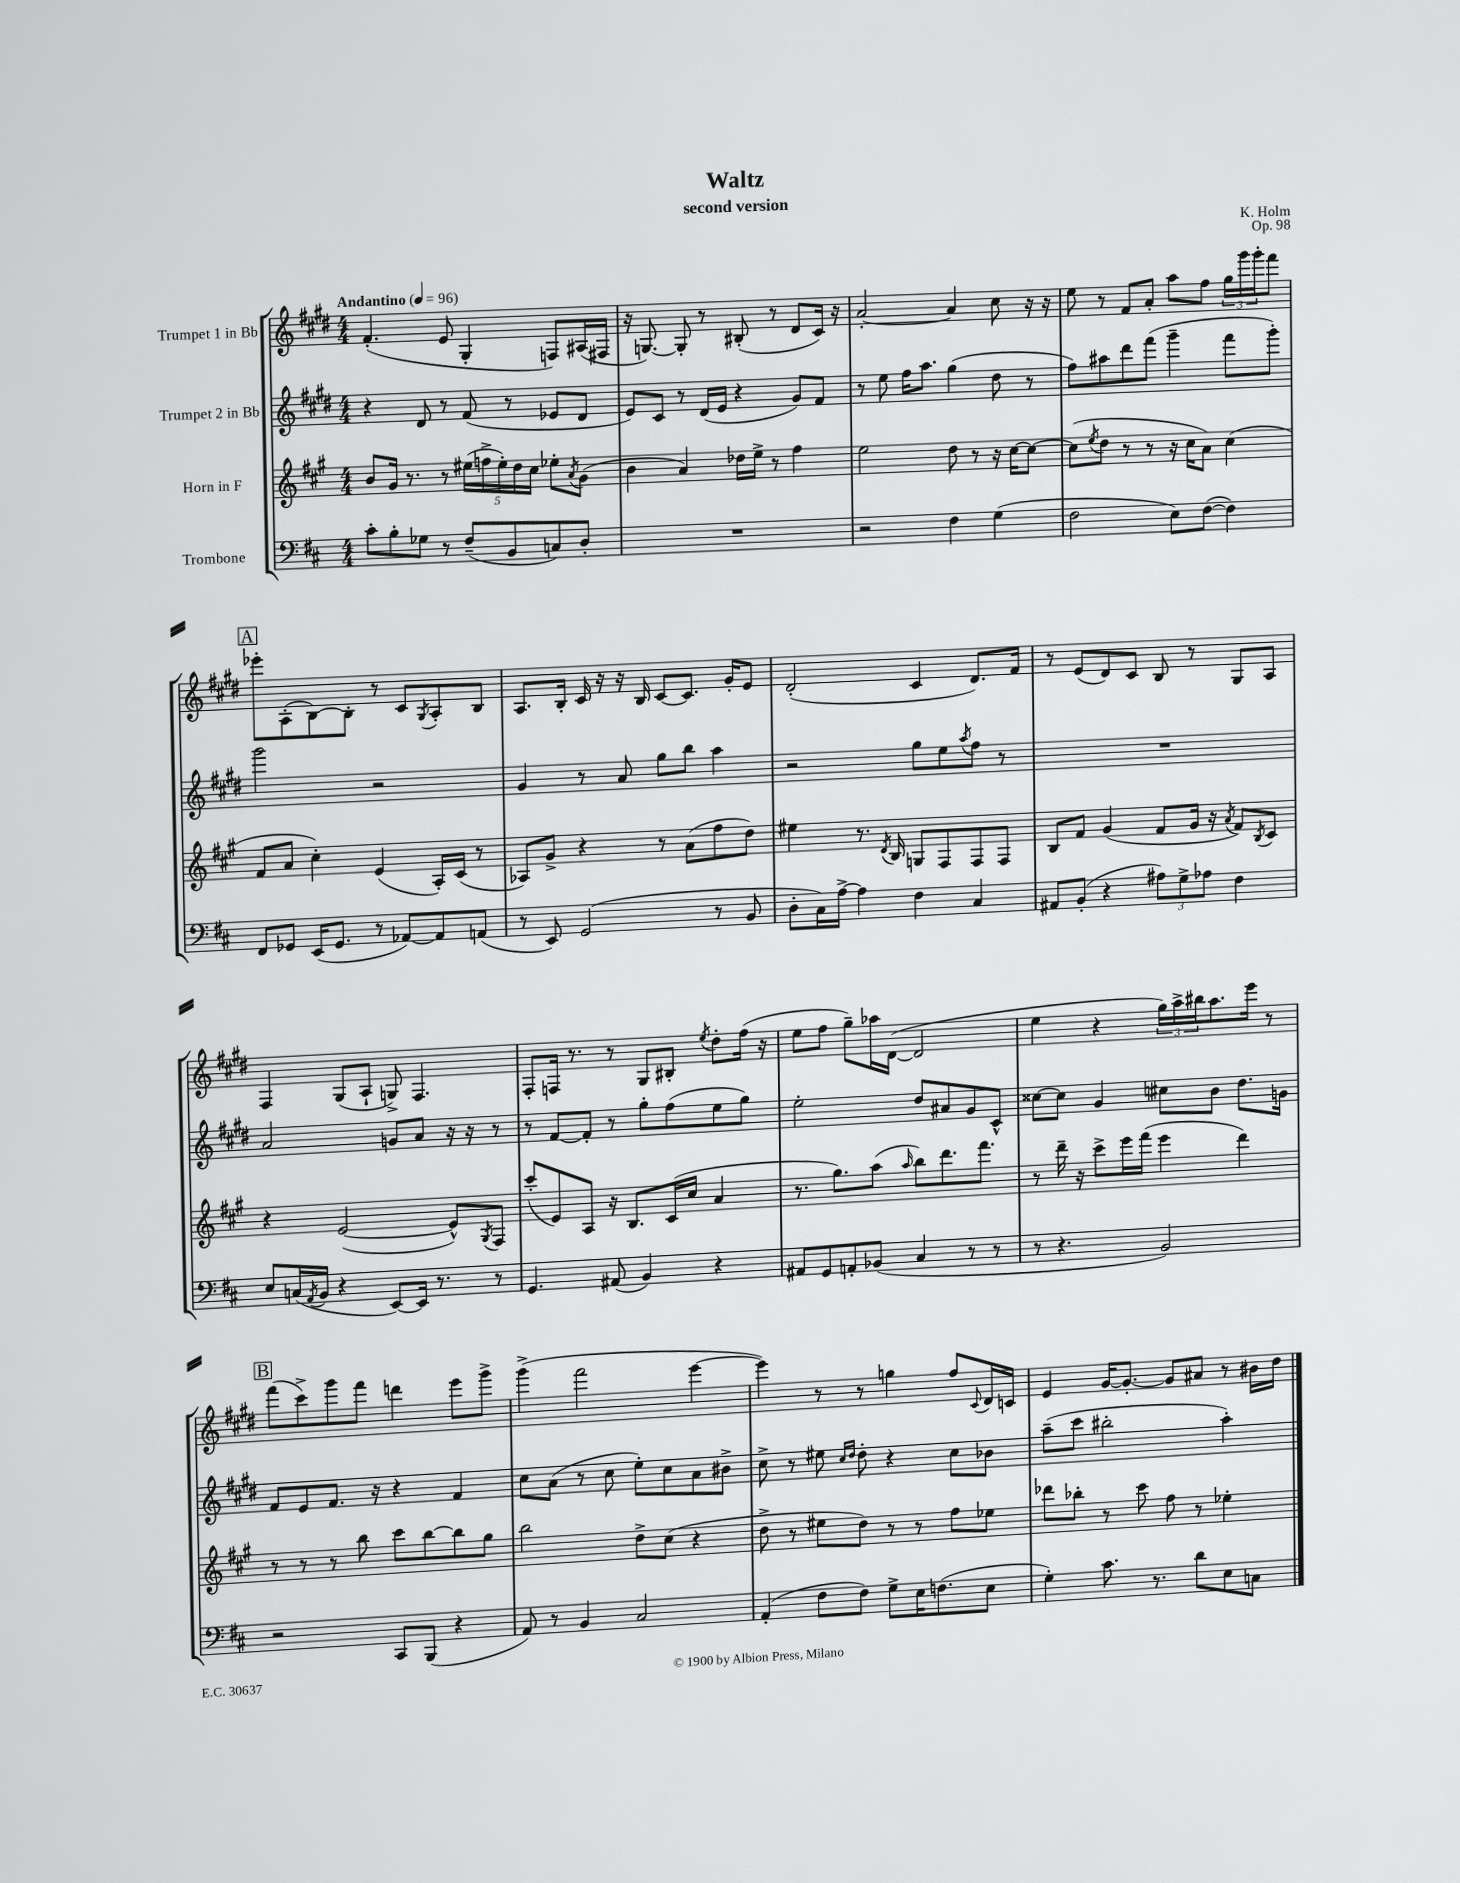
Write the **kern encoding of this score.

**kern	**kern	**kern	**kern
*staff4	*staff3	*staff2	*staff1
*clefF4	*clefG2	*clefG2	*clefG2
*k[f#c#]	*k[f#c#g#]	*k[f#c#g#d#]	*k[f#c#g#d#]
*M4/4	*M4/4	*M4/4	*M4/4
*MM96	*MM96	*MM96	*MM96
8c#'\L	8b/L	4r	(4.f#'/
8B'\	16g#/Jk	.	.
.	8.r	.	.
8G-\J	.	8d#/	.
8r	8r	8r	8e/
(8F#~/L	(20ee#\LL	(8f#/	4G#'/
.	20ff^\	.	.
.	20ee#'\)	.	.
8BB/	.	8r	.
.	20dd\	.	.
.	20cc#\JJ	.	.
8C/)	8ee-'\L	8e-/L	8F/L)
.	8qa/	.	.
8D'/J	(8g#\J	8d#/J	(16A#/L
.	.	.	16F#/JJ
=	=	=	=
1r	4b\	8e/L)	16r
.	.	.	[8.G/)
.	.	8c#/J	.
.	4a/)	8r	8G'/]
.	.	(16d#/LL	8r
.	.	16e/JJ	.
.	16dd-\LL	4r	(8B#'/
.	16ee^\JJ	.	.
.	8r	.	8r
.	4ff#\	8g#/L)	8d#/L
.	.	8f#/J	16c#/Jk)
.	.	.	16r
=	=	=	=
2r	2ee\	8r	[2a'/
.	.	8ee\	.
.	.	16ff#\LK	.
.	.	8.aa\J	.
4F#\	8dd\	(4gg#\	4a/]
.	8r	.	.
(4G\	16r	8dd#\	8cc#\
.	[16cc#\LK	.	.
.	8cc#\_J	8r	16r
.	.	.	16r
=	=	=	=
2F#\	(8cc#\]L	8ff#\L)	8ee\
.	8qee/	.	.
.	8dd\J	8aa#\	8r
.	8r	8ddd#\	8f#/L
.	8r	(8fff#\J	8a'/J
8E\L)	16r	4ggg#~\	8aa\L
.	16cc#\LK	.	.
([8F#\J	8a\J)	.	8ff#\J
4F#\])	(4cc#\	8fff#\L	24gg#\LL
.	.	.	24ggg#\
.	.	.	24ggg#'\J
.	.	8ggg#'\J)	8fff#\J
=	=	=	=
8FF#/L	8f#/L	2ggg#\	8eee-'\L
8GG-/J	8a/J	.	(8A'\
(16EE/LK	4cc#'\)	.	[8B\)
8.GG-/J	.	.	.
.	.	.	8B'\]J
8r	(4e/	2r	8r
[8AA-/L)	.	.	8c#/L
.	.	.	8qG#/
8AA-/]	16A'/LL)	.	8A'/
.	(16c#/JJ	.	.
(8AA/J	8r	.	8B/J
=	=	=	=
8r	8A-/L)	4g#/	8.A/L
8EE/)	8g#^/J	.	.
.	.	.	16B'/Jk
(2GG/	4r	8r	16c#/
.	.	.	16r
.	.	8a/	16r
.	.	.	16B/
.	8r	8gg#\L	[8c#/L
.	(8a\L	8bb\J	8.c#/]J
8r	8ff#\	4aa\	.
.	.	.	16g#'/LK
8BB/	8dd\J)	.	8e/J
=	=	=	=
8D'\L	4ee#\	2r	(2d#'/
16C#\L)	.	.	.
[16A^\JJ	.	.	.
4A\]	8.r	.	.
.	8qd/	.	.
.	16B/	.	.
4F#\	8G/L	8gg#\L	4c#/
.	8F#/	8ee\	.
.	.	8qaa/	.
4C#/	8F#/	8ff#\J	8.d#/L)
.	8F#/J	8r	.
.	.	.	16f#/Jk
=	=	=	=
8AA#/L	8B/L	1r	8r
(8BB'/J	8f#/J	.	(8e/L
4r	(4g#/	.	8d#/)
.	.	.	8c#/J
12A#\L)	8f#/L	.	8B/
12G^\	.	.	.
.	16g#/Jk	.	8r
12A-\J	.	.	.
.	16r	.	.
.	8qa/	.	.
4F#\	8f#/L)	.	8G#/L
.	8qB/	.	.
.	8c#/J	.	8A/J
=	=	=	=
8E/L	4r	2a/	4F#/
(16C/L	.	.	.
8qAA/	.	.	.
16BB/JJ	.	.	.
4r	([2e/	.	(8G#/L
.	.	.	8A`/J
[8EE/L)	.	8g/L	8G^/)
16EE/]Jk	.	8a/J	4.F#/
8.r	.	.	.
.	8e^^/]L)	16r	.
.	.	16r	.
.	8qG#/	.	.
8r	8F#/J	8r	.
=	=	=	=
4.GG/	(8ccc#'/L	8r	8F#'/L
.	8e/)	[8f#/L	16F/Jk
.	.	.	8.r
.	8A/J	8f#'/]J	.
(8AA#/	16r	8r	8r
.	8.B/L	.	.
4BB/)	.	8gg#'\L	8G#/L
.	(16c#/L	(8ff#\	8B#'/J
.	16cc#/JJ	.	.
.	.	.	8qee/
4r	4a/	8ee\	8dd#'\L
.	.	8gg#\J)	(16ff#\Jk
.	.	.	16r
=	=	=	=
8AA#/L	8.r	2ee'\	8ee\L
8GG/	.	.	8ff#\J
.	8.gg#\L)	.	.
8AA'/	.	.	8gg#~\L)
(8BB-/J	(8aa\J	.	16aa-\L
.	.	.	([16d#\JJ
.	16qqaa/	.	.
4C#/	8bb\L)	8dd#/L	2d#/]
.	8.ddd\	8a#/	.
8r	.	8g#/	.
.	8.fff#\J	.	.
8r	.	8c#^^/J	.
=	=	=	=
8r	8r	[8cc##\L	4ee\
4.r	16ddd~\	8cc##\]J	.
.	16r	.	.
.	8ccc#^\L	4g#/	4r
.	16eee\L	.	.
.	(16fff#\JJ	.	.
2BB/)	4eee\	8cc#\L	24gg#\LL)
.	.	.	24aa^\
.	.	.	24bb#\J
.	.	8b\J	8.aa\
.	4ddd\)	8.dd#\L	.
.	.	.	16eee\Jk
.	.	.	8r
.	.	16g\Jk	.
=	=	=	=
2r	8r	8f#/L	(8fff#\L
.	8r	8e/	8ccc#^\)
.	8r	8.f#/J	8ggg#\
.	8bb\	.	8fff#\J
.	.	16r	.
8CC#/L	8ccc#\L	4r	4ddd\
(8BBB/J	[8bb\	.	.
4r	8bb\]	4f#/	8eee\L
.	8gg#\J	.	8ggg#^\J
=	=	=	=
8AA/)	2bb\	8cc#\L	(4ggg#^\
8r	.	(8a\J	.
4BB/	.	8r	2fff#\
.	.	8cc#\	.
2C#/	8dd^\L	8ee'\L)	.
.	(8cc#\J	8cc#\	.
.	4r	8a\	[4eee\
.	.	8b#^\J	.
=	=	=	=
(4AA'/	8dd^\	8cc#^\	4eee\])
.	8r	8r	.
8F#\L	8ee#\L	8ee#\	8r
.	.	16qqcc#/LL	.
.	.	16qqdd#/JJ	.
8F#\J)	8dd\J)	8dd#'\	8r
8G^\L	8r	4r	4gg\
16E\K	8r	.	.
(8.F\	.	.	.
.	8ff#\L	8cc#\L	8ff#/L
.	.	.	8qqc#/
8E\J	8ee-\J	8b-\J	16d#/L
.	.	.	16c/JJ
=	=	=	=
4G'\)	8ddd-\L	(8aa~\L	4e/
.	8bb-'\J	8ccc#\J	.
8.c#\	8r	2bb#'\	[16g#/LK
.	.	.	8.g#'/_J
.	8ccc#\	.	.
8.r	.	.	.
.	8ff#\	.	8g#/]L
8d\L	8r	.	8a#/J
8E\	4ee-'\	4aa'\)	8r
8C\J	.	.	16b#\LL
.	.	.	16dd#\JJ
==	==	==	==
*-	*-	*-	*-
